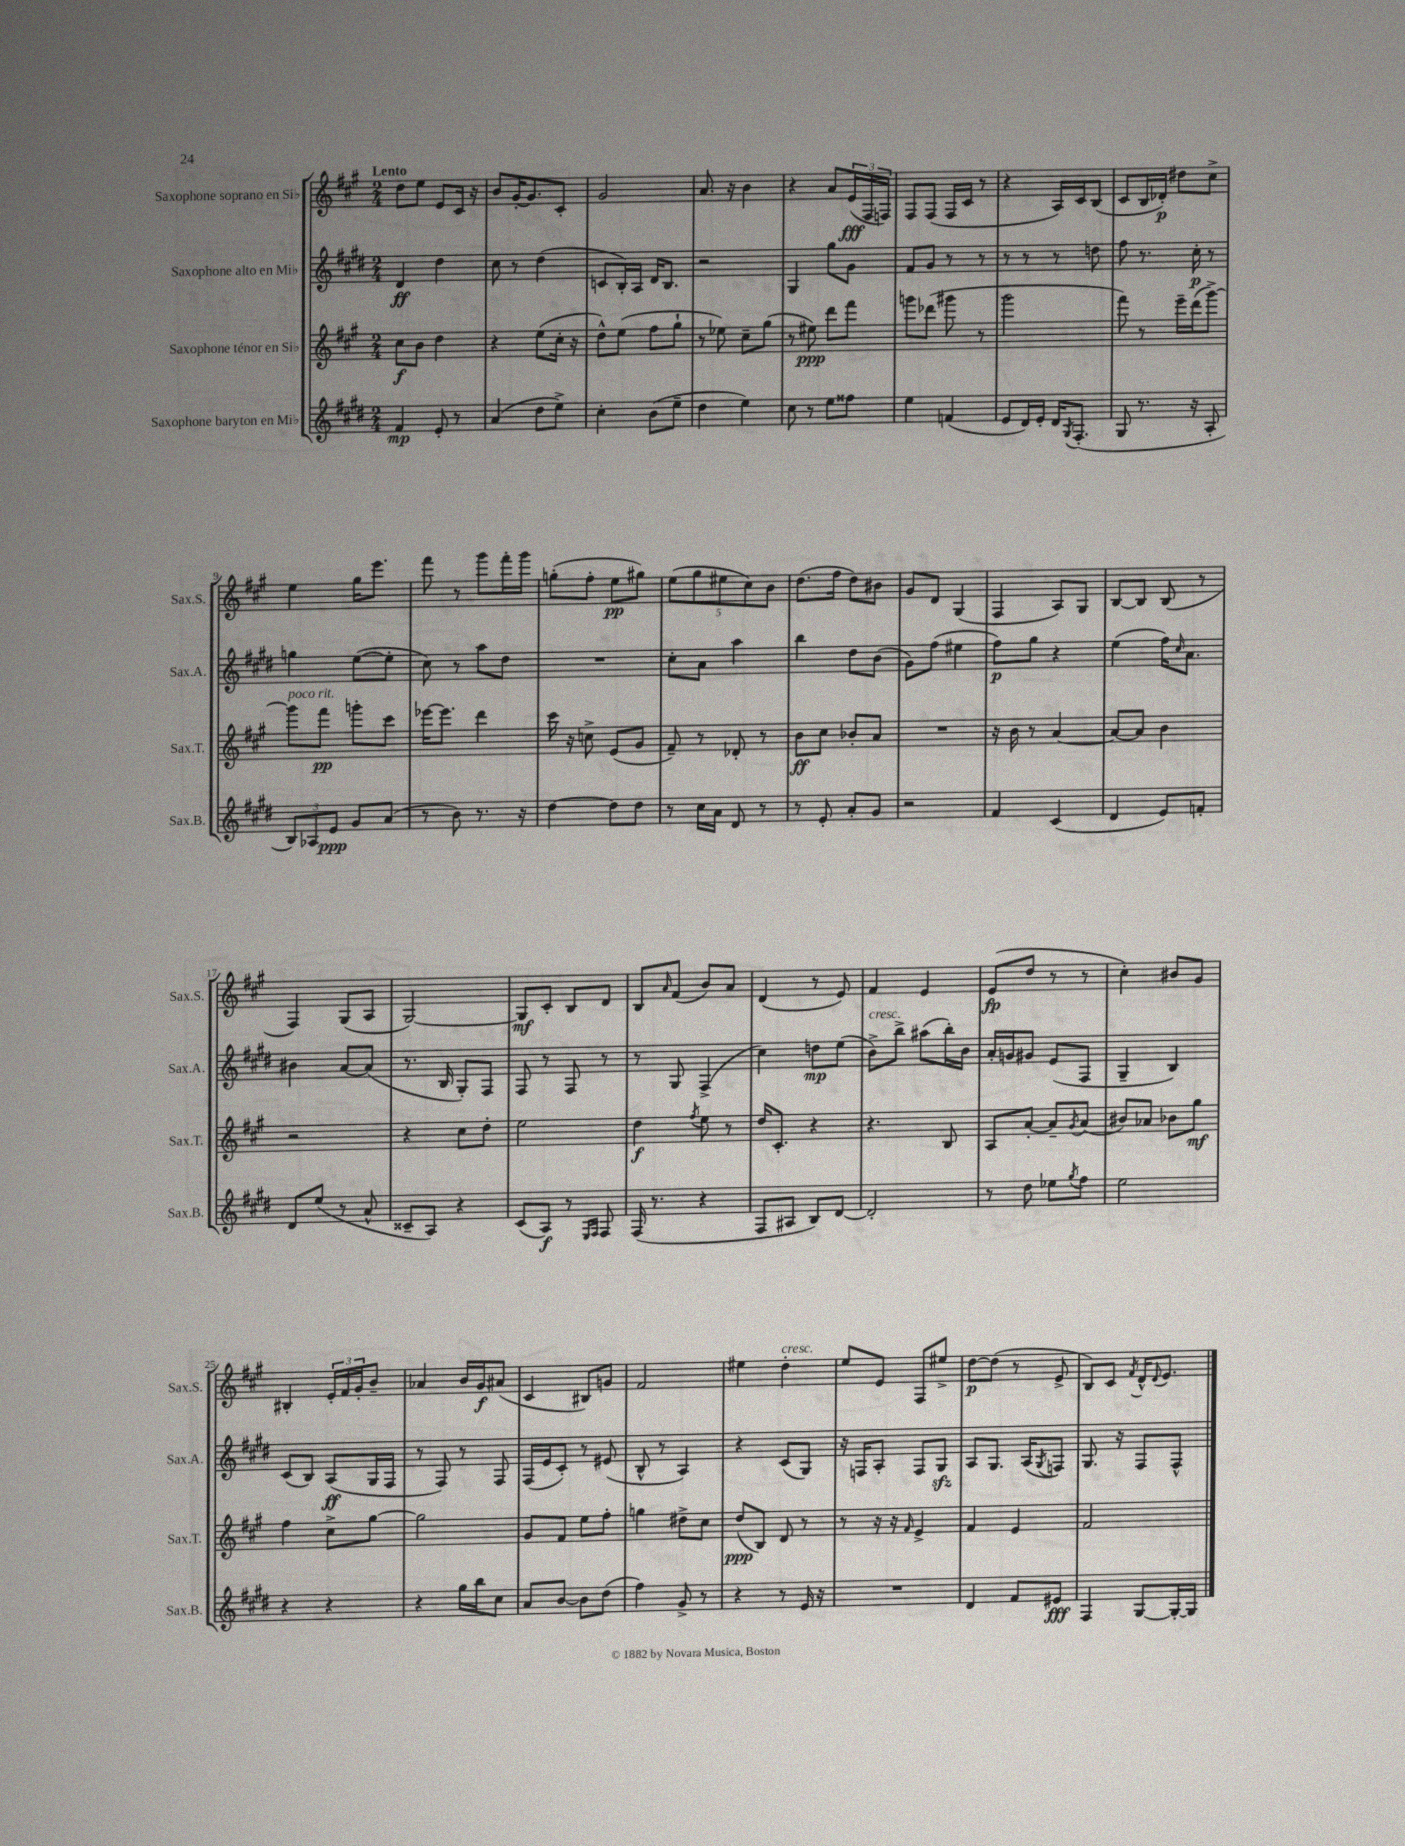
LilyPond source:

<<
\new StaffGroup <<
\new Staff = "s0" \with { instrumentName = "Saxophone soprano en Sib" shortInstrumentName = "Sax.S." } {
    \clef treble \key a \major \numericTimeSignature \time 2/4 \tempo "Lento"
    d''8 e''8 e'8 cis'16 r16 |
    b'8 gis'16~-. gis'8. cis'8-. |
    gis'2 |
    a'8. r16 b'4 |
    r4 a'8 \tuplet 3/2 { e'16\fff( fis16 f16) } |
    fis8 fis8( fis16 cis'16 r8 |
    r4 a16) cis'16 b8( |
    cis'8 b16 des'16-.\p) dis''8 cis''8-> |
    e''4 gis''16 e'''8. |
    fis'''8 r8 gis'''8 fis'''16-. gis'''16 |
    g''8-.( fis''8-. e''8\pp gis''8) |
    \tuplet 5/4 { e''8( gis''8 eis''8 cis''8) b'8 } |
    d''8.( fis''16 d''8) bis'8 |
    gis'8 d'8 gis4( |
    fis4 a8) gis8 |
    b8~ b8 b8( r8 |
    fis4) gis8( a8 |
    gis2~) |
    gis8\mf cis'8-. b8 d'8 |
    b8 \grace { a'16 } fis'8( b'8) a'8 |
    d'4( r8 e'8) |
    fis'4 e'4 |
    e'8\fp( d''8 r8 r8 |
    cis''4-.) bis'8 gis'8 |
    bis4-. \tuplet 3/2 { e'16-. fis'16 gis'16-. } b'8-- |
    aes'4 b'16 gis'16\f ais'8( |
    cis'4 bis8) g'8 |
    fis'2 |
    eis''4 d''4-.^\markup { \italic "cresc." } |
    e''8 e'8 fis8 eis''8-> |
    d''8~\p d''8( r8 e'8-> |
    b8) cis'8 \acciaccatura { fis'8 } d'16-^ \appoggiatura { d'8 } e'8. \bar "|." |
}
\new Staff = "s1" \with { instrumentName = "Saxophone alto en Mib" shortInstrumentName = "Sax.A." } {
    \clef treble \key e \major \numericTimeSignature \time 2/4
    dis'4\ff dis''4 |
    cis''8 r8 dis''4( |
    c'8 b16-.) a16 dis'16 b8. |
    r2 |
    gis4 gis''8 gis'8 |
    fis'8 gis'8 r8 r8 |
    r8 r8 r8 d''8 |
    fis''8 r8. cis''16-.\p r8 |
    g''4 e''8~( e''8-. |
    cis''8) r8 a''8 dis''8 |
    R2 |
    cis''8-. a'8 a''4 |
    b''4 dis''8 b'8( |
    gis'8) fis''8( eis''4 |
    fis''8\p) gis''8 r4 |
    e''4( fis''16) \grace { cis''16 } a'8. |
    bis'4 a'8~ a'8( |
    r8. b16 gis8-.) fis8 |
    fis8 r8 fis8 r8 |
    r8 gis8 fis4->( |
    cis''4) d''8\mp e''8( |
    b'8->^\markup { \italic "cresc." }) b''8-> ais''8( b''16-.) b'16 |
    a'16-. g'16 gis'8 e'8( fis8 |
    gis4-- b4) |
    cis'8( b8) a8\ff( gis16 fis16 |
    r8 fis8) r8 fis8 |
    fis16( e'16 cis'8-.) r8 eis'8( |
    b8-^ r8 a4) |
    r4 cis'8( gis8) |
    r16 f16 a8-. f8 gis8\sfz |
    a8 gis8. a16( \acciaccatura { gis8 } f8) |
    gis8. r16 fis8 fis8-^ \bar "|." |
}
\new Staff = "s2" \with { instrumentName = "Saxophone ténor en Sib" shortInstrumentName = "Sax.T." } {
    \clef treble \key a \major \numericTimeSignature \time 2/4
    cis''8\f b'8 d''4 |
    r4 e''8( cis''16-. r16 |
    d''8-^) e''8( fis''8 gis''8-! |
    r8 ees''8) cis''8-- gis''8( |
    r8 eis''8\ppp) d'''8 fis'''8 |
    g'''8 des'''8( gis'''8 r8 |
    gis'''2 |
    fis'''8) r8 e'''16-- d'''16( gis'''8~->) |
    gis'''8^\markup { \italic "poco rit." } fis'''8\pp g'''8-. cis'''8 |
    ees'''16~ ees'''8. d'''4 |
    cis'''16 r16 c''8-> e'8( gis'8 |
    fis'8--) r8 des'8-. r8 |
    b'8\ff cis''8 bes'8-. a'8 |
    R2 |
    r16 b'16 r8 a'4~ |
    a'8~ a'8 b'4 |
    r2 |
    r4 cis''8 d''8-. |
    e''2 |
    d''4\f \acciaccatura { fis''8 } e''8 r8 |
    d''16 cis'8.-. r4 |
    r4. b8 |
    a8 a'8~-. a'8-- \acciaccatura { gis'8 } a'8( |
    bis'8) aes'8 bes'8 gis''8\mf |
    fis''4 cis''8-> gis''8~ |
    gis''2 |
    gis'8 fis'8 e''8 fis''8-. |
    g''4 dis''8-> cis''8 |
    d''8\ppp( b8) d'8 r8 |
    r8 r16 r16 \grace { fis'16 } e'4-> |
    fis'4 e'4 |
    fis'2 \bar "|." |
}
\new Staff = "s3" \with { instrumentName = "Saxophone baryton en Mib" shortInstrumentName = "Sax.B." } {
    \clef treble \key e \major \numericTimeSignature \time 2/4
    fis'4\mp e'8-. r8 |
    a'4( dis''8 e''8->) |
    cis''4-. b'8( e''8-- |
    dis''4 e''4) |
    cis''8 r8 e''8 fisis''8 |
    e''4 f'4( |
    e'8 dis'16) e'16-. dis'16 \acciaccatura { gis8 } fis8.-.( |
    gis8 r8. r16 a8-. |
    \tuplet 3/2 { b8) aes8 e'8\ppp } gis'8 a'8( |
    r8 b'8) r8. r16 |
    dis''4~ dis''8 dis''8 |
    r8 cis''16 a'16 dis'8 r8 |
    r8 e'8-. a'8-. gis'8 |
    r2 |
    fis'4 cis'4( |
    dis'4 e'8) f'8-. |
    dis'8 e''8( r8 a'8-^ |
    cisis'8-- a8) r4 |
    cis'8( a8\f) r8 \grace { e16 fis16 } fis8 |
    fis16( r8. r4 |
    fis8 ais8 b8) dis'8~ |
    dis'2-. |
    r8 dis''8 ees''8 \acciaccatura { gis''8 } fis''8 |
    e''2 |
    r4 r4 |
    r4 gis''16 b''16 cis''8 |
    a'8 b'8~ b'8 dis''8( |
    fis''4) gis'8-> r8 |
    r4 r8 e'16 r16 |
    R2 |
    dis'4 fis'8 eis'8\fff |
    fis4 gis8~ gis16~-. gis16 \bar "|." |
}
>>
>>
